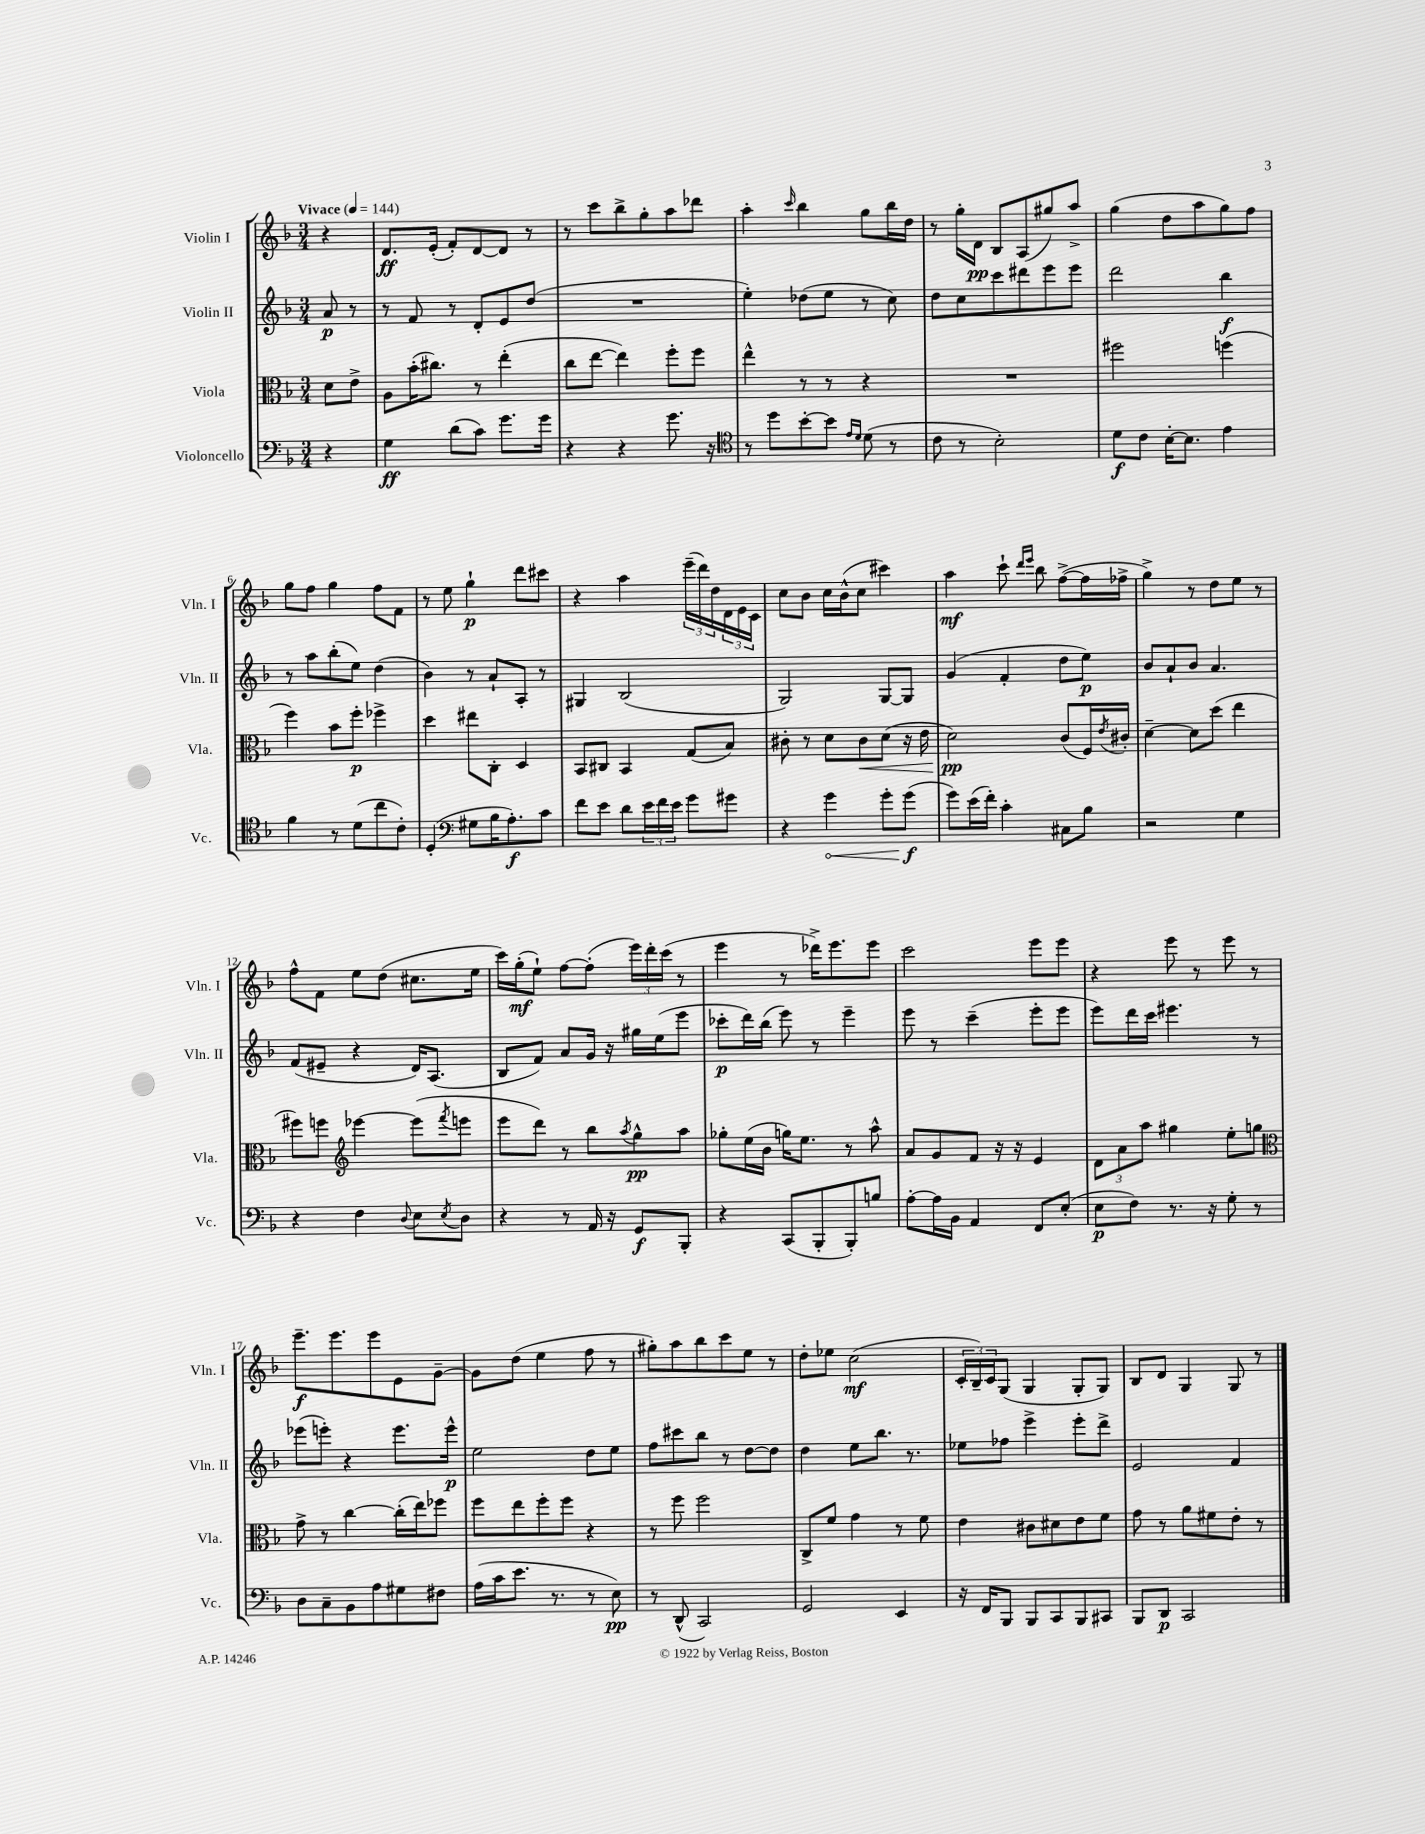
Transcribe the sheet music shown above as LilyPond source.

<<
\new StaffGroup <<
\new Staff = "s0" \with { instrumentName = "Violin I" shortInstrumentName = "Vln. I" } {
    \clef treble \key f \major \numericTimeSignature \time 3/4 \partial 4 \tempo "Vivace" 4 = 144
    r4 |
    d'8.\ff e'16-.( f'8-.) d'8~ d'8 r8 |
    r8 c'''8 bes''8-> g''8-. a''8 des'''8 |
    a''4-. \grace { c'''16 } bes''4 g''8 bes''16 d''16 |
    r8 g''16-. d'16\pp bes8 a8( gis''8) a''8-> |
    g''4( d''8 a''8 g''8) f''8 |
    g''8 f''8 g''4 f''8 f'8 |
    r8 e''8 g''4-!\p d'''8 cis'''8 |
    r4 a''4 \tuplet 3/2 { e'''16--( d'''16) d''16 } \tuplet 3/2 { d'16 e'16 c'16 } |
    c''8 bes'8 c''16 bes'16-^( c''8 cis'''4) |
    a''4\mf c'''8-! \grace { d'''16 e'''16 } bes''8 f''8~->( f''16 fes''16-> |
    g''4->) r8 d''8 e''8 r8 |
    f''8-^ f'8 e''8 d''8( cis''8. e''16 |
    c'''16) g''16-.\mf( e''8-!) f''8~ f''8-.( \tuplet 3/2 { e'''16) d'''16-. c'''16( } r8 |
    e'''4 r8 des'''16->) e'''8. e'''8 |
    c'''2 e'''8 e'''8 |
    r4 e'''8 r8 e'''8 r8 |
    e'''8.--\f e'''8. e'''8 e'8 g'8~-- |
    g'8 d''8( e''4 f''8 r8 |
    gis''8-.) a''8 bes''8 c'''8 e''8 r8 |
    d''8-. ees''8 c''2\mf( |
    \tuplet 3/2 { c'16-. bes16--) c'16 } g8( g4 g8-. g8) |
    bes8 d'8 g4 g8 r8 \bar "|." |
}
\new Staff = "s1" \with { instrumentName = "Violin II" shortInstrumentName = "Vln. II" } {
    \clef treble \key f \major \numericTimeSignature \time 3/4 \partial 4
    a'8\p r8 |
    r8 f'8 r8 d'8-. e'8 d''8( |
    R2. |
    e''4-.) des''8( e''8 r8 c''8) |
    d''8 c''8 c'''8 dis'''8 e'''8 e'''8 |
    d'''2 bes''4\f |
    r8 a''8 bes''8-.( e''8) d''4( |
    bes'4) r8 a'8-! a8-. r8 |
    gis4 bes2( |
    g2) g8~ g8 |
    g'4( f'4-. d''8 e''8\p) |
    bes'8 a'8-! bes'8 a'4. |
    f'8( eis'8-- r4 d'16) a8.( |
    bes8 f'8) a'8 g'16 r16 gis''16 e''16( e'''8 |
    ces'''8-.\p d'''16) bes''16( e'''8) r8 e'''4-- |
    e'''8 r8 c'''4--( e'''8-. e'''8 |
    e'''8) d'''16 c'''16 eis'''4. r8 |
    ees'''8( e'''8-.) r4 e'''8. e'''16-^\p |
    e''2 d''8 e''8 |
    f''8 cis'''8 bes''8 r8 d''8~ d''8 |
    d''4 e''8 bes''8. r8. |
    ees''8 fes''8 e'''4-> e'''8-. d'''8-> |
    e'2 f'4 \bar "|." |
}
\new Staff = "s2" \with { instrumentName = "Viola" shortInstrumentName = "Vla." } {
    \clef alto \key f \major \numericTimeSignature \time 3/4 \partial 4
    d'8 e'8-> |
    a8 bes'16-.( cis''8.) r8 e''4-.( |
    c''8 e''8~ e''4) f''8-. f''8 |
    e''4-^ r8 r8 r4 |
    R2. |
    fis''2 f''4( |
    f''4) bes'8 f''8-.\p fes''4-> |
    d''4 eis''8 c8-. d4 |
    bes,8 cis8 bes,4 g8( bes8) |
    cis'8-. r8 d'8 cis'8\< d'8( r16 e'16 |
    d'2\pp\!) c'8( f16) \acciaccatura { e'8 } cis'16-. |
    d'4~-- d'8 d''8( e''4 |
    fis''8) f''8 \clef treble ees'''4~ ees'''8( \acciaccatura { f'''8 } e'''8 |
    e'''8 d'''8) r8 bes''8 \acciaccatura { a''8 } g''8-^\pp a''8 |
    ges''8-. e''16( bes'16 g''16) e''8. r8 a''8-^ |
    a'8 g'8 f'8 r16 r16 e'4 |
    \tuplet 3/2 { d'8 a'8 a''8 } gis''4 e''8-. g''8 |
    \clef alto g'8-> r8 c''4~ c''16-.( e''16) fes''8 |
    f''8 e''8 f''8-. f''8 r4 |
    r8 f''8 f''2 |
    c8-> f'8 g'4 r8 f'8 |
    e'4 cis'8 dis'8 e'8 f'8 |
    g'8 r8 a'8 fis'8 e'8-. r8 \bar "|." |
}
\new Staff = "s3" \with { instrumentName = "Violoncello" shortInstrumentName = "Vc." } {
    \clef bass \key f \major \numericTimeSignature \time 3/4 \partial 4
    r4 |
    g4\ff d'8( c'8) g'8. g'16 |
    r4 r4 g'8. r16 |
    \clef tenor r8 d''8 bes'8~-. bes'8 \grace { e'16 d'16 } d'8( r8 |
    c'8 r8 bes2-.) |
    d'8\f c'8 bes16~-. bes8. e'4 |
    f'4 r8 d'8( c''8 c'8-.) |
    d4-.( \clef bass gis8 bes16 a8.-.\f) c'8 |
    f'8 e'8 d'8 \tuplet 3/2 { e'16 f'16 e'16 } g'8 gis'8 |
    r4 \once \override Hairpin.circled-tip = ##t g'4\< g'8-. g'8\f\!( |
    g'8) e'16( f'16-.) c'4-. cis8 bes8 |
    r2 g4 |
    r4 f4 \appoggiatura { d8 } e8 \acciaccatura { e8 } d8 |
    r4 r8 a,16 r16 g,8\f bes,,8-. |
    r4 c,8( bes,,8-. bes,,8-.) b8 |
    a8~-. a16 bes,16 a,4 f,8 e8-.( |
    e8\p f8) r8. r16 g8-. r8 |
    d8 c8-- bes,8 a8 gis8 fis8 |
    a16( c'16 e'8. r8. r8 e8\pp) |
    r8 d,8-^( c,2) |
    g,2 e,4 |
    r16 f,16 bes,,8 bes,,8 c,8 bes,,8 cis,8 |
    bes,,8 d,8\p c,2 \bar "|." |
}
>>
>>
